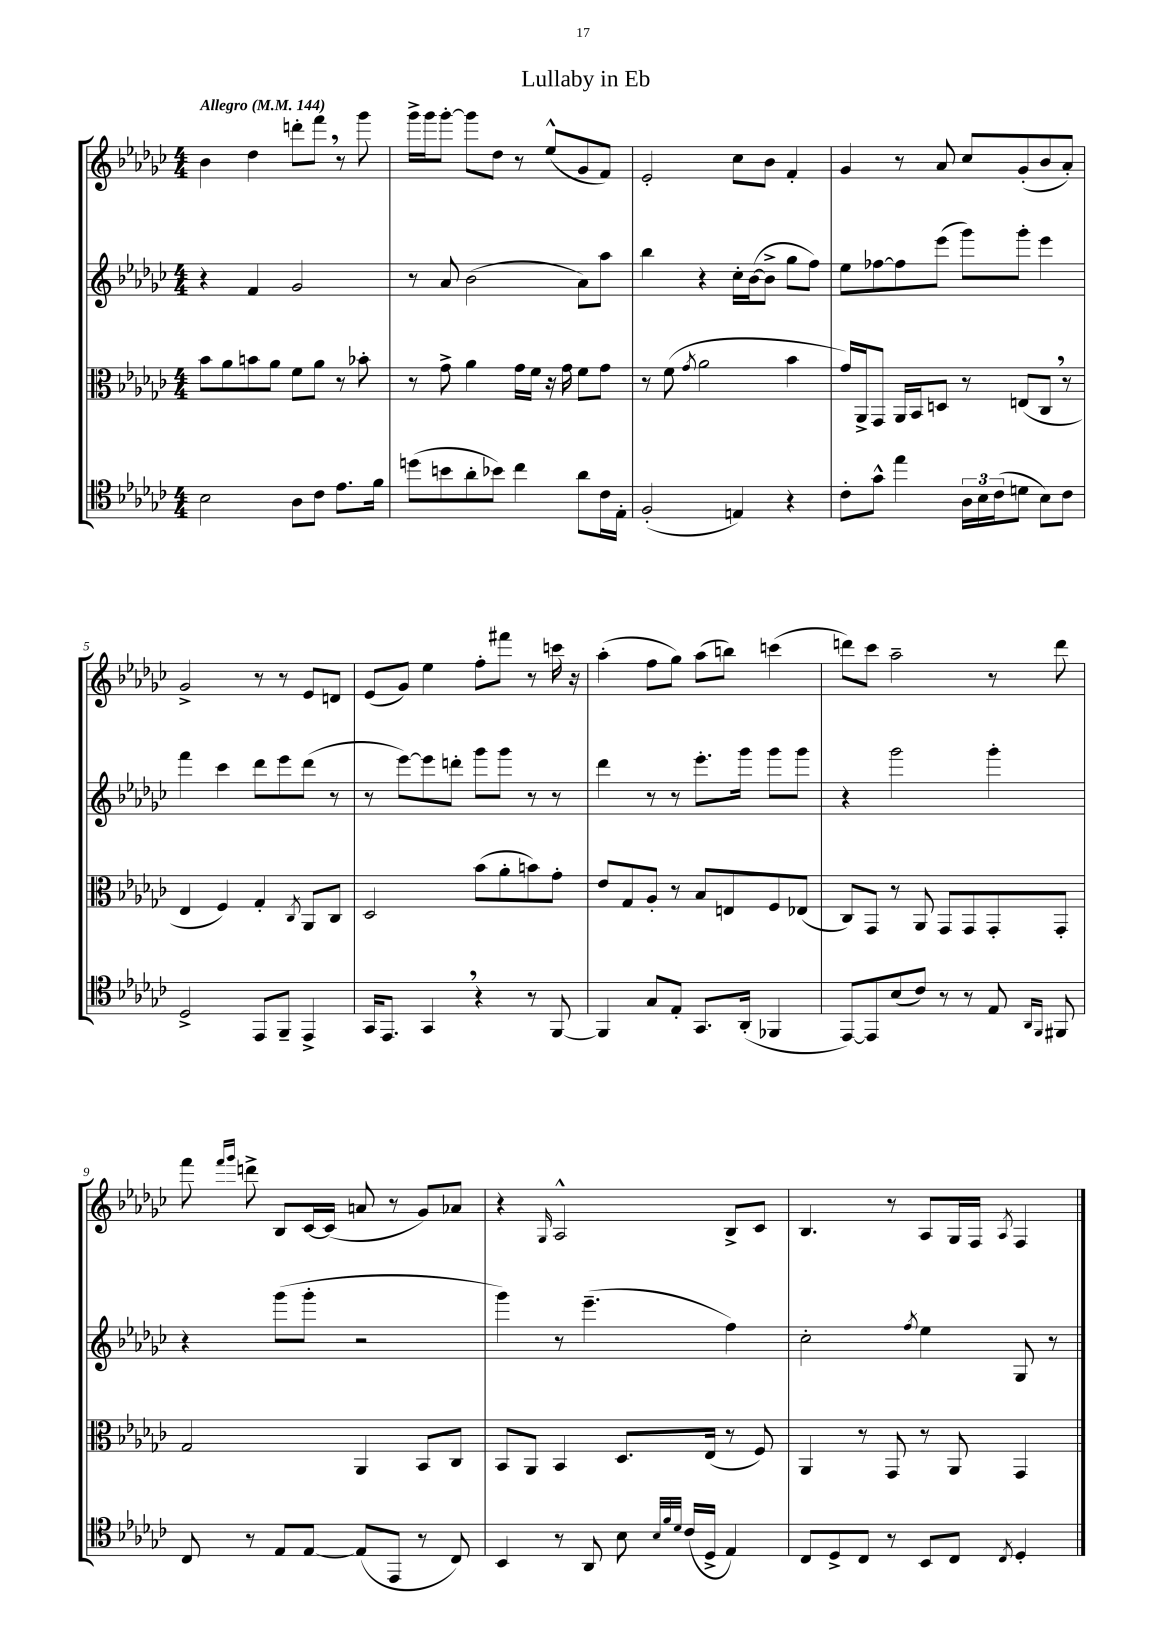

**kern	**kern	**kern	**kern
*staff4	*staff3	*staff2	*staff1
*clefC4	*clefC3	*clefG2	*clefG2
*k[b-e-a-d-g-c-]	*k[b-e-a-d-g-c-]	*k[b-e-a-d-g-c-]	*k[b-e-a-d-g-c-]
*M4/4	*M4/4	*M4/4	*M4/4
*MM144	*MM144	*MM144	*MM144
2B-	8b-	4r	4b-
.	8a-	.	.
.	8b	4f	4dd-
.	8a-	.	.
8A-	8f	2g-	8ddd'
8c-	8a-	.	8fff
8.e-	8r	.	8r
.	8b-'	.	8ggg-
16f	.	.	.
=	=	=	=
(8dd	8r	8r	16ggg-^
.	.	.	16ggg-
8b	8g-^	8a-	[8ggg-'
8a-'	4a-	(2b-	8ggg-]
8b-)	.	.	8dd-
4cc-	16g-	.	8r
.	16f	.	.
.	16r	.	(8ee-^^
.	16g-	.	.
8a-	8f	8a-)	8g-
16c-	8g-	8aa-	8f)
16E-'	.	.	.
=	=	=	=
(2F'	8r	4bb-	2e-'
.	(8f	.	.
.	8qg-	.	.
.	2a-	4r	.
4E)	.	16cc-'	8cc-
.	.	([16b-	.
.	.	8b-^]	8b-
4r	4b-	8gg-	4f'
.	.	8ff)	.
=	=	=	=
8c-'	16g-)	8ee-	4g-
.	16AA-^	.	.
8g-^^	8GG-	[8ff-	.
4ee-	16AA-	8ff-]	8r
.	16BB-	.	.
.	8D	(8eee-	8a-
24A-	8r	8ggg-)	8cc-
24B-	.	.	.
(24c-	.	.	.
8d	(8E	8ggg-'	(8g-'
8B-)	8C-	4eee-	8b-
8c-	8r	.	8a-')
=	=	=	=
2D-^	4E-	4fff	2g-^
.	4F)	4ccc-	.
8EE-	4G-'	8ddd-	8r
8FF~	.	8eee-	8r
.	8qC-	.	.
4EE-^	8AA-	(8ddd-	8e-
.	8C-	8r	8d
=	=	=	=
16GG-	2D-	8r	(8e-
8.EE-	.	.	.
.	.	[8eee-)	8g-)
4GG-	.	8eee-]	4ee-
.	.	8ddd'	.
4r	(8b-	8ggg-	8ff'
.	8a-'	8ggg-	8fff#
8r	8b)	8r	8r
[8FF	8g-'	8r	16ccc
.	.	.	16r
=	=	=	=
4FF]	8e-	4ddd-	(4aa-'
.	8G-	.	.
8G-	8A-'	8r	8ff
8E-'	8r	8r	8gg-)
8.GG-	8B-	8.eee-'	(8aa-
.	8E	.	8bb)
(16AA-'	.	16ggg-	.
4FF-	8F	8ggg-	(4ccc
.	(8E-	8ggg-	.
=	=	=	=
[8EE-)	8C-)	4r	8ddd)
8EE-]	8GG-	.	8ccc-
(8B-	8r	2ggg-	2aa-~
8c-)	8AA-	.	.
8r	8GG-	.	.
8r	8GG-	.	.
8E-	8GG-'	4ggg-'	8r
16qqAA-	.	.	.
16qqFF	.	.	.
8FF#	8GG-'	.	8ddd
=	=	=	=
8C-	2G-	4r	8fff
.	.	.	16qqfff
.	.	.	16qqggg-
8r	.	.	8ddd^
8E-	.	(8ggg-	8B-
[8E-	.	8ggg-'	[16c-
.	.	.	(16c-]
(8E-]	4AA-	2r	8a
8EE-	.	.	8r
8r	8BB-	.	8g-)
8C-)	8C-	.	8a-
=	=	=	=
4BB-	8BB-	4ggg-)	4r
.	8AA-	.	.
.	.	.	16qqG-
8r	4BB-	8r	2A-^^
8AA-	.	(4.eee-~	.
8B-	8.D-	.	.
32qqB-	.	.	.
32qqf	.	.	.
32qqd-	.	.	.
(16c-	.	.	.
16D-^	(16E-	.	.
4E-)	8r	4ff)	8B-^
.	8F)	.	8c-
=	=	=	=
8C-	4AA-	2cc-'	4.B-
8D-^	.	.	.
8C-	8r	.	.
8r	8GG-	.	8r
.	.	8qff	.
8BB-	8r	4ee-	8A-
8C-	8AA-	.	16G-
.	.	.	16F
8qC-	.	.	8qA-
4D-'	4GG-	8G-	4F
.	.	8r	.
==	==	==	==
*-	*-	*-	*-
